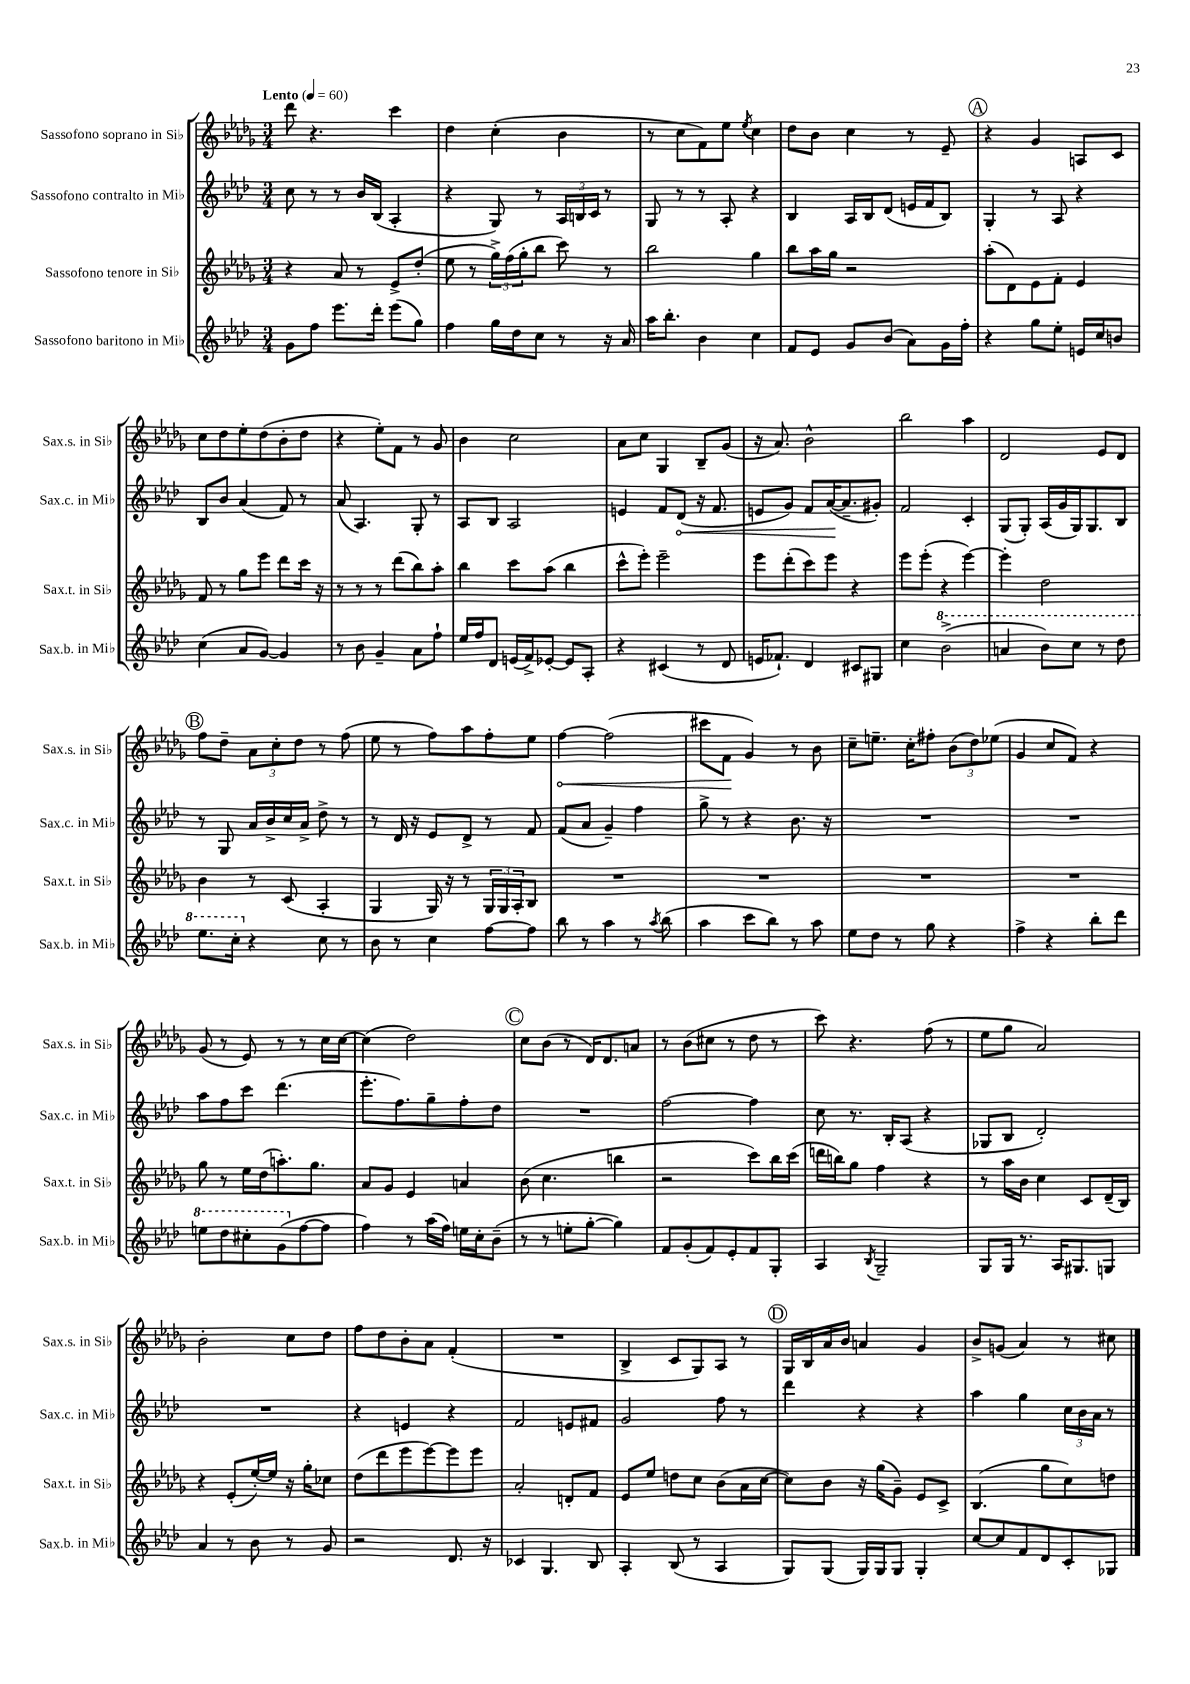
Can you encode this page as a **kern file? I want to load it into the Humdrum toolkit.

**kern	**kern	**kern	**kern
*staff4	*staff3	*staff2	*staff1
*clefG2	*clefG2	*clefG2	*clefG2
*k[b-e-a-d-]	*k[b-e-a-d-g-]	*k[b-e-a-d-]	*k[b-e-a-d-g-]
*M3/4	*M3/4	*M3/4	*M3/4
*MM60	*MM60	*MM60	*MM60
8g\L	4r	8cc\	8ddd-\
8ff\J	.	8r	4.r
8.eee-\L	8a-/	8r	.
.	8r	16b-/LL	.
16ddd-'\Jk	.	(16B-/JJ	.
(8eee-\L	8e-^/L	4A-'/	4ccc\
8gg\J)	(8dd-'/J	.	.
=	=	=	=
4ff\	8ee-\	4r	4dd-\
.	8r	.	.
16gg\LL	24gg-^\LL)	8G/)	(4cc'\
.	(24ff\	.	.
16dd-\J	.	.	.
.	24gg-'\J	.	.
8cc\J	8bb-\J	8r	.
8r	8ccc\)	24A-/LL	4b-\
.	.	24B/	.
.	.	24c/JJ	.
16r	8r	8r	.
16a-/	.	.	.
=	=	=	=
16aa-\LK	2bb-\	8G/	8r
8.bb-'\J	.	.	.
.	.	8r	8cc\L
4b-\	.	8r	8f\)
.	.	8A-'/	8ee-\J
.	.	.	8qee-/
4cc\	4gg-\	4r	4cc\
=	=	=	=
8f/L	8bb-\L	4B-/	8dd-\L
8e-/J	16aa-\L	.	8b-\J
.	16gg-\JJ	.	.
8g/L	2r	16A-/LL	4cc\
.	.	16B-/J	.
(8b-/J	.	(8d-/J	.
8a-\L)	.	16e/LL	8r
.	.	16f/J	.
16g\L	.	8B-/J)	8e-~/
16ff'\JJ	.	.	.
=	=	=	=
4r	(8aa-'\L	4G'/	4r
.	8d-\)	.	.
8gg\L	8e-\	8r	4g-/
8ee-'\J	8f'\J	8A-/	.
16e/LL	4e-/	4r	8A/L
16cc/J	.	.	.
8b/J	.	.	8c/J
=	=	=	=
(4cc\	8f/	8B-/L	8cc\L
.	8r	8b-/J	8dd-\
8a-/L	8gg-\L	(4a-/	8ee-'\
[8g/J)	8eee-\J	.	(8dd-\
4g/]	8ddd-\L	8f/)	8b-'\
.	16ccc\Jk	8r	8dd-\J
.	16r	.	.
=	=	=	=
8r	8r	(8a-/	4r
8b-\	8r	4.A-/)	.
4g~/	8r	.	8ee-'\L)
.	(8ddd-\L	.	8f\J
8a-\L	8bb-\)	8G'/	8r
8ff`\J	8aa-'\J	8r	8g-/
=	=	=	=
16ee-/LL	4bb-\	8A-/L	4b-\
16ff/J	.	.	.
8d-/J	.	8B-/J	.
(16e/LL	8ccc\L	2A-/	2cc\
16f^/J)	.	.	.
[8e-'/J	(8aa-\J	.	.
8e-/]L	4bb-\	.	.
8A-'/J	.	.	.
=	=	=	=
4r	8ccc^^\L	4e/	8a-\L
.	8eee-'\J)	.	8cc\J
(4c#/	2eee-~\	8f/L	4G-/
.	.	(8d-/J	.
8r	.	16r	8B-~/L
.	.	8.f/	.
8d-/	.	.	(8g-/J
=	=	=	=
16e/LK	8eee-\L	8e/L	16r
8.f-`/J)	.	.	8.a-/)
.	(8ddd-'\	8g/J)	.
4d-/	8ccc\)	8f/L	2b-^^\
.	8eee-\J	([16a-/K	.
.	.	8.a-~/]	.
8c#/L	4r	.	.
8G#/J	.	8g#'/J)	.
=	=	=	=
4cc\	8eee-\L	2f/	2bb-\
.	(8eee-'\J	.	.
(2bb-^\	4r	.	.
.	[4eee-\)	4c'/	4aa-\
=	=	=	=
4aa/	4eee-'\]	(8G/L	2d-/
.	.	8G'/J)	.
8bb-\L)	2dd-\	(16A-/LL	.
.	.	16g/	.
8ccc\J	.	16G/J)	.
.	.	8.G/	.
8r	.	.	8e-/L
8ddd-\	.	8B-/J	8d-/J
=	=	=	=
8.eee-\L	4b-\	8r	8ff\L
.	.	8G/	8dd-~\J
16ccc'\Jk	.	.	.
4r	8r	16a-/LL	12a-\L
.	.	16b-^/	.
.	.	.	12cc'\
.	(8c/	16cc/	.
.	.	.	12dd-\J
.	.	16a-^/JJ	.
8cc\	4A-'/	8dd-^\	8r
8r	.	8r	(8ff\
=	=	=	=
8b-\	4G-/	8r	8ee-\
8r	.	16d-/	8r
.	.	16r	.
4cc\	16G-/)	8e-/L	8ff\L)
.	16r	.	.
.	8r	8d-^/J	8aa-\
[8ff\L	24G-/LL	8r	8ff'\
.	24G-/	.	.
.	24A-'/J	.	.
8ff\]J	8B-/J	8f/	8ee-\J
=	=	=	=
8bb-\	2.r	(8f/L	[4ff\
8r	.	8a-/J	.
4aa-\	.	4g~/)	(2ff\]
8r	.	4ff\	.
8qaa-/	.	.	.
(8bb-\	.	.	.
=	=	=	=
4aa-\	2.r	8gg^\	8ccc#\L
.	.	8r	8f\J
8ccc\L	.	4r	4g-/)
8bb-\J)	.	.	.
8r	.	8.b-\	8r
8aa-\	.	.	8b-\
.	.	16r	.
=	=	=	=
8ee-\L	2.r	2.r	8cc~\L
8dd-\J	.	.	8.ee~\J
8r	.	.	.
.	.	.	16cc'\LK
8gg\	.	.	8ff#'\J
4r	.	.	(12b-\L
.	.	.	12dd-\)
.	.	.	(12ee-\J
=	=	=	=
4ff^\	2.r	2.r	4g-/
4r	.	.	8cc/L
.	.	.	8f/J)
8bb-'\L	.	.	4r
8ddd-\J	.	.	.
=	=	=	=
8eee\L	8gg-\	8aa-\L	(8g-/
8ddd-\	8r	8ff\	8r
8ccc#'\	16ee-\LL	8ccc\J	8e-/)
.	(16dd-\J	.	.
(8gg\	8.aa'\)	(4.ddd-\	8r
[8ff\	.	.	8r
.	8.gg-\J	.	.
8ff\]J	.	.	16cc\LL
.	.	.	[16cc\JJ
=	=	=	=
4ff\)	8a-/L	8.eee-'\L	(4cc\]
.	8g-/J	.	.
.	.	8.ff\)	.
8r	4e-/	.	2dd-\)
(16aa-\LL	.	8gg~\	.
16ff\JJ)	.	.	.
16ee\LL	4a/	8ff'\	.
16cc'\J	.	.	.
(8b-~\J	.	8dd-\J	.
=	=	=	=
8r	(8b-\	2.r	8cc\L
8r	4.cc\	.	(8b-\J
8ee'\L	.	.	8r
[8gg'\J	.	.	16d-/LK)
.	.	.	8.d-/
4gg\])	4bb\	.	.
.	.	.	8a/J
=	=	=	=
8f/L	2r	[2ff\	8r
(8g'/	.	.	(8b-\L
8f/)	.	.	8cc#\J
8e-'/	.	.	8r
8f/	8ccc\L)	4ff\]	8dd-\
8G'/J	16bb-\L	.	8r
.	(16ccc\JJ	.	.
=	=	=	=
4A-/	16ddd\LL	8cc\	8ccc\)
.	16bb\J)	.	.
.	8gg-\J	8.r	4.r
8qB-/	.	.	.
2G~/	4ff\	.	.
.	.	16B-'/LK	.
.	.	(8A-/J	.
.	4r	4r	(8ff\
.	.	.	8r
=	=	=	=
8G/L	8r	8G-/L	8ee-\L
16G/Jk	16aa-\LL	8B-/J	8gg-\J
8.r	16b-\JJ	.	.
.	4cc\	2d-'/)	2a-/)
16A-/LK	.	.	.
8.G#/	.	.	.
.	8c/L	.	.
8G/J	(16d-~/L	.	.
.	16B-/JJ)	.	.
=	=	=	=
4a-/	4r	2.r	2b-'\
8r	(8e-'/L	.	.
8b-\	[16ee-'/L)	.	.
.	16ee-/]JJ	.	.
8r	16r	.	8cc\L
.	16gg-'\LK	.	.
8g/	8cc-\J	.	8dd-\J
=	=	=	=
2r	(8dd-\L	4r	8ff\L
.	8ddd-\	.	8dd-\
.	8eee-\	4e/	8b-'\
.	[8eee-\)	.	8a-\J
8.d-/	8eee-\]	4r	(4f'/
.	8eee-\J	.	.
16r	.	.	.
=	=	=	=
4c-/	2a-'/	2f/	2.r
4.G/	.	.	.
.	8d'/L	8e/L	.
8B-/	8f/J	8f#/J	.
=	=	=	=
4A-'/	8e-/L	2g/	4B-^/
.	8ee-/J	.	.
(8B-/	8dd\L	.	8c/L
8r	8cc\J	.	8G-/)
4A-/	(8b-\L	8ff\	8A-/J
.	16a-\L	8r	8r
.	[16cc\JJ	.	.
=	=	=	=
8G/L)	8cc\]L)	4ddd-\	16G-/LL
.	.	.	16B-/
(8G/J	8b-\J	.	16a-/
.	.	.	16b-/JJ
16G/LL)	16r	4r	4a/
16G/J	(16gg-\LK	.	.
8G/J	8g-~\J)	.	.
4G'/	8e-/L	4r	4g-/
.	8c^/J	.	.
=	=	=	=
[8cc/L	(4.B-/	4aa-\	8b-^/L
8cc/]	.	.	(8g/J
8f/	.	4gg\	4a-/)
8d-/	8gg-\L	.	.
8c'/	8cc\)	24cc\LL	8r
.	.	24b-\	.
.	.	24a-\JJ	.
8G-/J	8dd\J	8r	8cc#\
==	==	==	==
*-	*-	*-	*-
